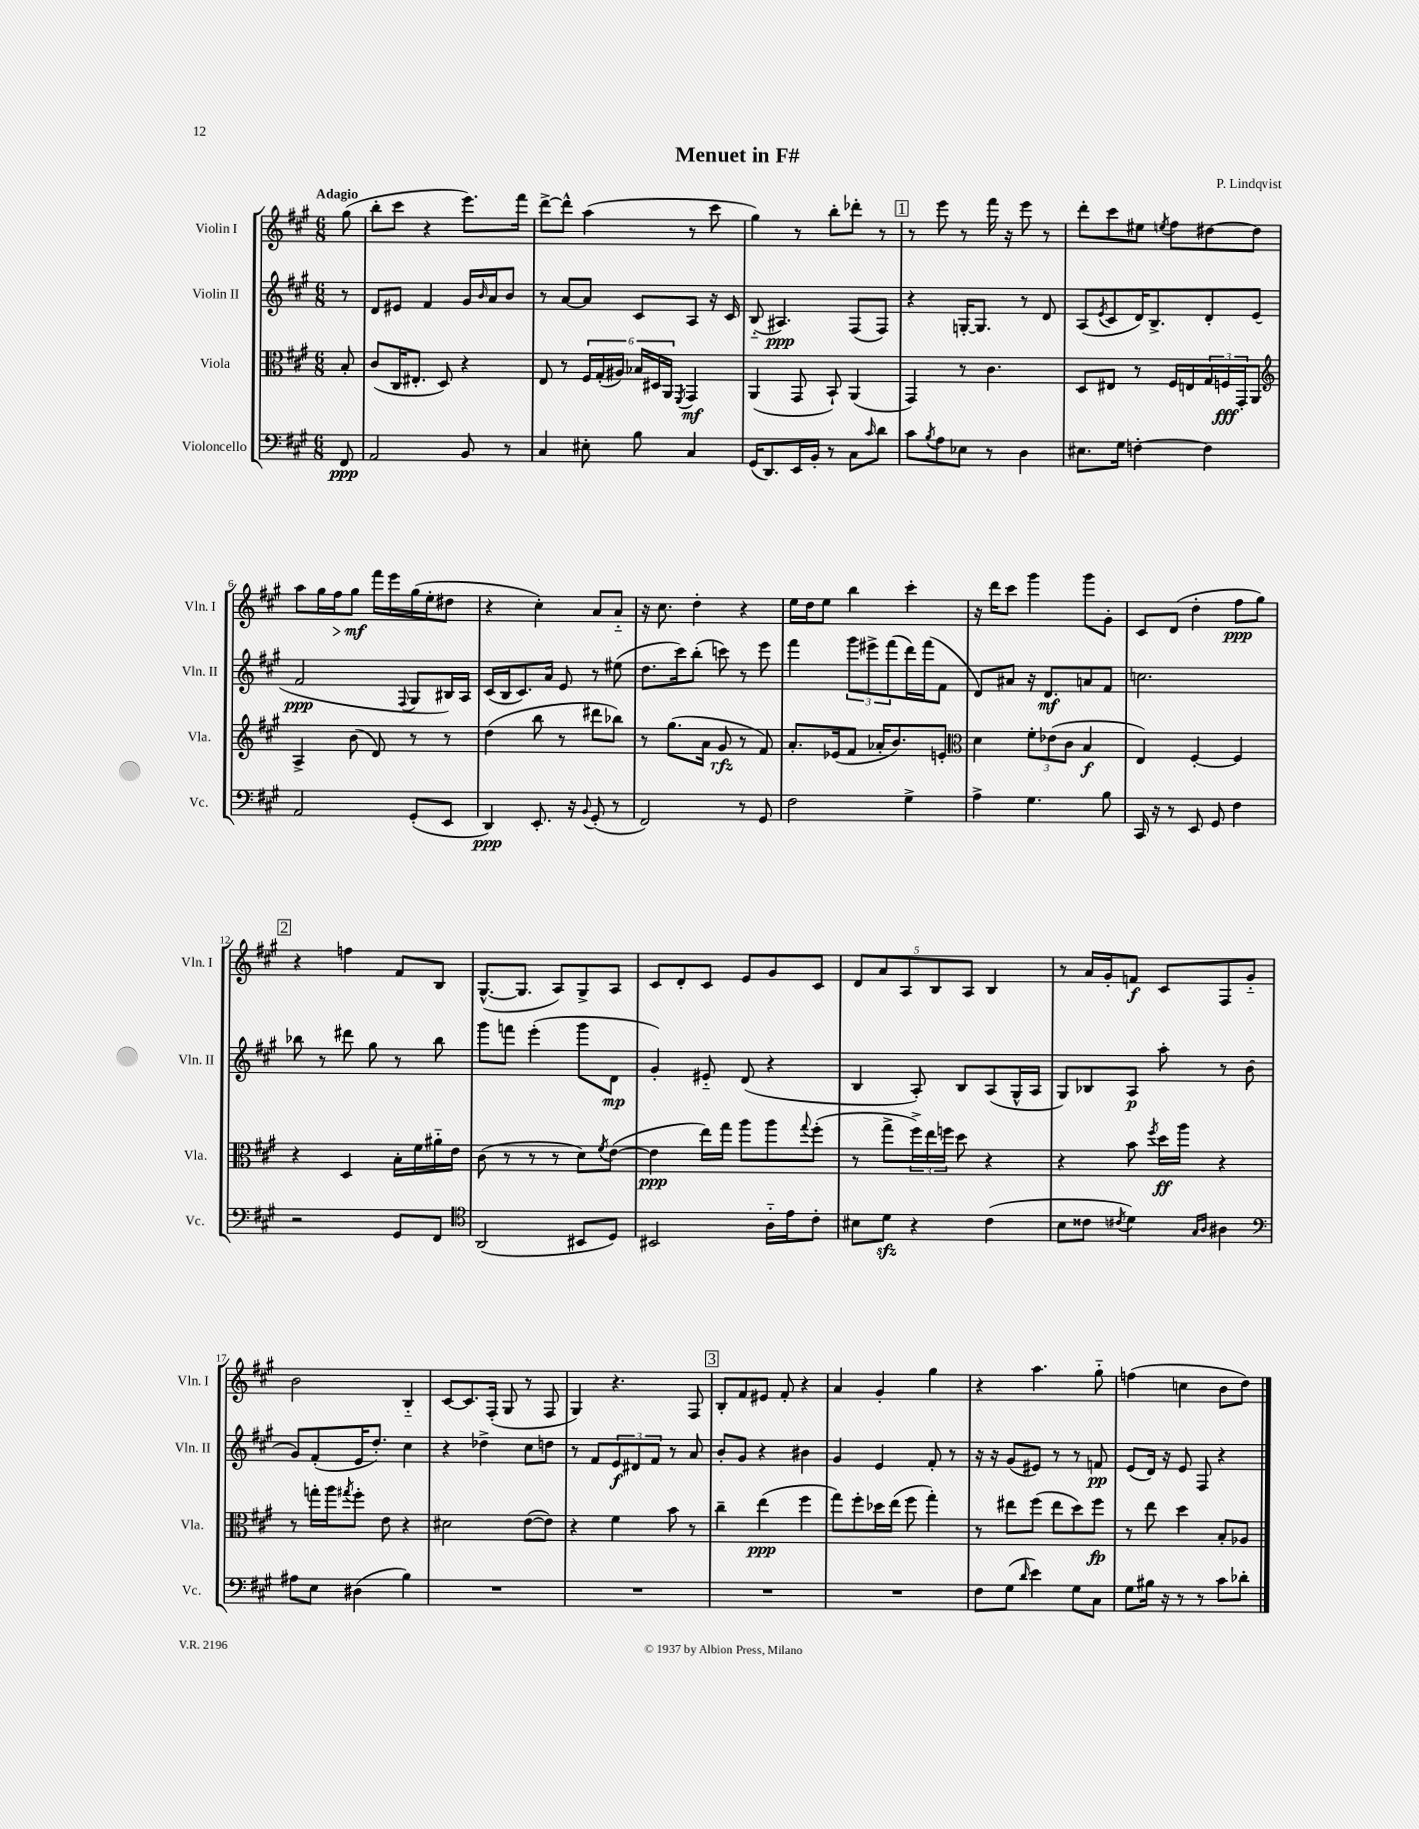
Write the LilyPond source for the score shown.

\header { title = "Menuet in F#" composer = "P. Lindqvist" }
<<
\new StaffGroup <<
\new Staff = "s0" \with { instrumentName = "Violin I" shortInstrumentName = "Vln. I" } {
    \clef treble \key a \major \numericTimeSignature \time 6/8 \partial 8 \tempo "Adagio"
    gis''8( |
    b''8-. cis'''8 r4 e'''8.) fis'''16 |
    d'''8~-> d'''8-^ a''4( r8 cis'''8 |
    gis''4) r8 b''8-. des'''8-. r8 |
    \mark \markup { \box "1" } r8 e'''8 r8 fis'''16 r16 e'''8 r8 |
    d'''8-. cis'''8 eis''8 \acciaccatura { e''8 } fis''8 dis''8~ dis''8 |
    a''8 gis''16 fis''16\> gis''8\mf\! fis'''16 e'''16 gis''16( e''16-. dis''8 |
    r4 cis''4-.) a'8 a'8-_ |
    r16 cis''8. d''4-. r4 |
    e''16 d''16 e''8 b''4 cis'''4-. |
    r16 d'''16 cis'''8 gis'''4 gis'''8 gis'8-. |
    cis'8 d'8( d''4-. fis''8\ppp gis''8) |
    \mark \markup { \box "2" } r4 f''4 fis'8 b8 |
    gis8.~-^( gis8. a8) gis8-> a8 |
    cis'8 d'8-. cis'8 e'8 gis'8 cis'8 |
    \tuplet 5/4 { d'8 a'8 a8 b8 a8 } b4 |
    r8 a'16 gis'16-. f'8\f cis'8 fis8 gis'8-_ |
    b'2 b4-_ |
    cis'8~ cis'8. fis16-.( gis8 r8 fis8 |
    gis4) r4. fis8 |
    \mark \markup { \box "3" } b8-. fis'8 eis'8 fis'8-. r4 |
    a'4 gis'4-. gis''4 |
    r4 a''4. gis''8-_ |
    f''4( c''4 b'8 d''8) \bar "|." |
}
\new Staff = "s1" \with { instrumentName = "Violin II" shortInstrumentName = "Vln. II" } {
    \clef treble \key a \major \numericTimeSignature \time 6/8 \partial 8
    r8 |
    d'8 eis'8 fis'4 gis'16 \grace { b'16 } a'16 b'8 |
    r8 a'8~ a'8 cis'8 a8 r16 cis'16 |
    b8-_( ais4.\ppp) fis8( fis8) |
    \mark \markup { \box "1" } r4 g16~-. g8. r8 d'8 |
    a8( \acciaccatura { e'8 } cis'8 d'16) b8.-> d'8-. e'8( |
    fis'2\ppp \appoggiatura { fis8 } gis8 bis16) a16 |
    cis'16( b16 cis'8.) a'16 e'8 r8 eis''8( |
    d''8. cis'''16) b''8-.( c'''8) r8 e'''8 |
    fis'''4 \tuplet 3/2 { gis'''8 eis'''8-> fis'''8( } d'''16) fis'''16( fis'8 |
    d'8) ais'8 r16 d'8.\mf a'8 fis'8 |
    c''2. |
    \mark \markup { \box "2" } bes''8 r8 dis'''8 gis''8 r8 bes''8 |
    gis'''8 f'''8 e'''4-.( gis'''8 d'8\mp |
    gis'4-.) eis'8-_ d'8( r4 |
    b4 a8-.) b8 a8( gis16-^ a16 |
    gis8) bes8 a8\p a''8-. r8 b'8( |
    gis'8) fis'8-.( e'16 d''8.-.) cis''4 |
    r4 des''4-> cis''8 d''8 |
    r8 fis'8 \tuplet 3/2 { e'8\f dis'8 fis'8 } r8 a'8 |
    \mark \markup { \box "3" } b'8-. gis'8 r4 bis'4 |
    gis'4 e'4 fis'8-. r8 |
    r16 r16 gis'8( eis'8) r8 r8 f'8\pp |
    e'8( d'16) r16 e'8 fis8 r4 \bar "|." |
}
\new Staff = "s2" \with { instrumentName = "Viola" shortInstrumentName = "Vla." } {
    \clef alto \key a \major \numericTimeSignature \time 6/8 \partial 8
    b8-. |
    cis'8( cis16 eis8.-. d8) r4 |
    e8 r8 \tuplet 6/4 { fis16 gis16-.( ais16) bes16 dis16 a,16 } \acciaccatura { fis,8 } gis,4\mf |
    a,4( gis,8 b,8-!) a,4( |
    \mark \markup { \box "1" } gis,4) r8 cis'4. |
    d8 eis8 r8 fis16 e16 \tuplet 3/2 { gis16 f16\fff gis,16-. } a,8 |
    \clef treble a4-> b'8( d'8) r8 r8 |
    d''4( b''8 r8 dis'''8 bes''8) |
    r8 gis''8.( a'16 gis'8\rfz r8 fis'8) |
    a'8.-. ees'16( fis'8 aes'16-. b'8.) e'8-. |
    \clef alto d'4 \tuplet 3/2 { fis'8-. ees'8( cis'8 } b4\f |
    e4) fis4~-. fis4 |
    \mark \markup { \box "2" } r4 d4 b16-. fis'16 ais'16-_ e'16 |
    cis'8( r8 r8 r8 d'8) \acciaccatura { fis'8 } e'8~( |
    e'4\ppp e''16) gis''16 a''8 a''8 \appoggiatura { gis''8 } fis''8-.( |
    r8 gis''8-> \tuplet 3/2 { fis''16->) e''16 f''16 } d''8 r4 |
    r4 b'8 \acciaccatura { fis''8 } d''16\ff a''16 r4 |
    r8 g''16-. a''16 \acciaccatura { gis''8 } fis''8-. e'8 r4 |
    dis'2 e'8~( e'8) |
    r4 fis'4 b'8 r8 |
    \mark \markup { \box "3" } cis''4-- e''4\ppp( fis''4 |
    gis''8) fis''8-. des''16 e''16( fis''8 gis''4-.) |
    r8 eis''8 fis''8( eis''8 d''8) fis''8\fp |
    r8 e''8 d''4 b8-. aes8 \bar "|." |
}
\new Staff = "s3" \with { instrumentName = "Violoncello" shortInstrumentName = "Vc." } {
    \clef bass \key a \major \numericTimeSignature \time 6/8 \partial 8
    fis,8\ppp |
    a,2 b,8 r8 |
    cis4 eis8-. b8 cis4 |
    gis,16( d,8.) e,16 b,16-. r8 cis8 \grace { cis'16 } d'8 |
    \mark \markup { \box "1" } cis'8 \acciaccatura { b8 } a8 ees8 r8 d4 |
    eis8. gis16 f4~-. f4 |
    a,2 gis,8-.( e,8 |
    d,4\ppp) e,8.-. r16 \appoggiatura { b,8 } gis,8-.( r8 |
    fis,2) r8 gis,8 |
    fis2 gis4-> |
    a4-> gis4. b8 |
    cis,16 r16 r8 e,8 gis,8 fis4 |
    \mark \markup { \box "2" } r2 gis,8 fis,8 |
    \clef tenor a,2( bis,8 d8) |
    bis,2 a16-_ e'16 cis'8-. |
    bis8 d'8\sfz r4 cis'4( |
    b8 cisis'8 \acciaccatura { cis'8 } d'4) \grace { gis16 a16 } ais4 |
    \clef bass ais8 e8 dis4( b4) |
    R2. |
    R2. |
    \mark \markup { \box "3" } R2. |
    R2. |
    fis8 gis8( \grace { d'16 } e'4) gis8 cis8 |
    gis8 bis16 r16 r8 r8 cis'8 des'8-. \bar "|." |
}
>>
>>
